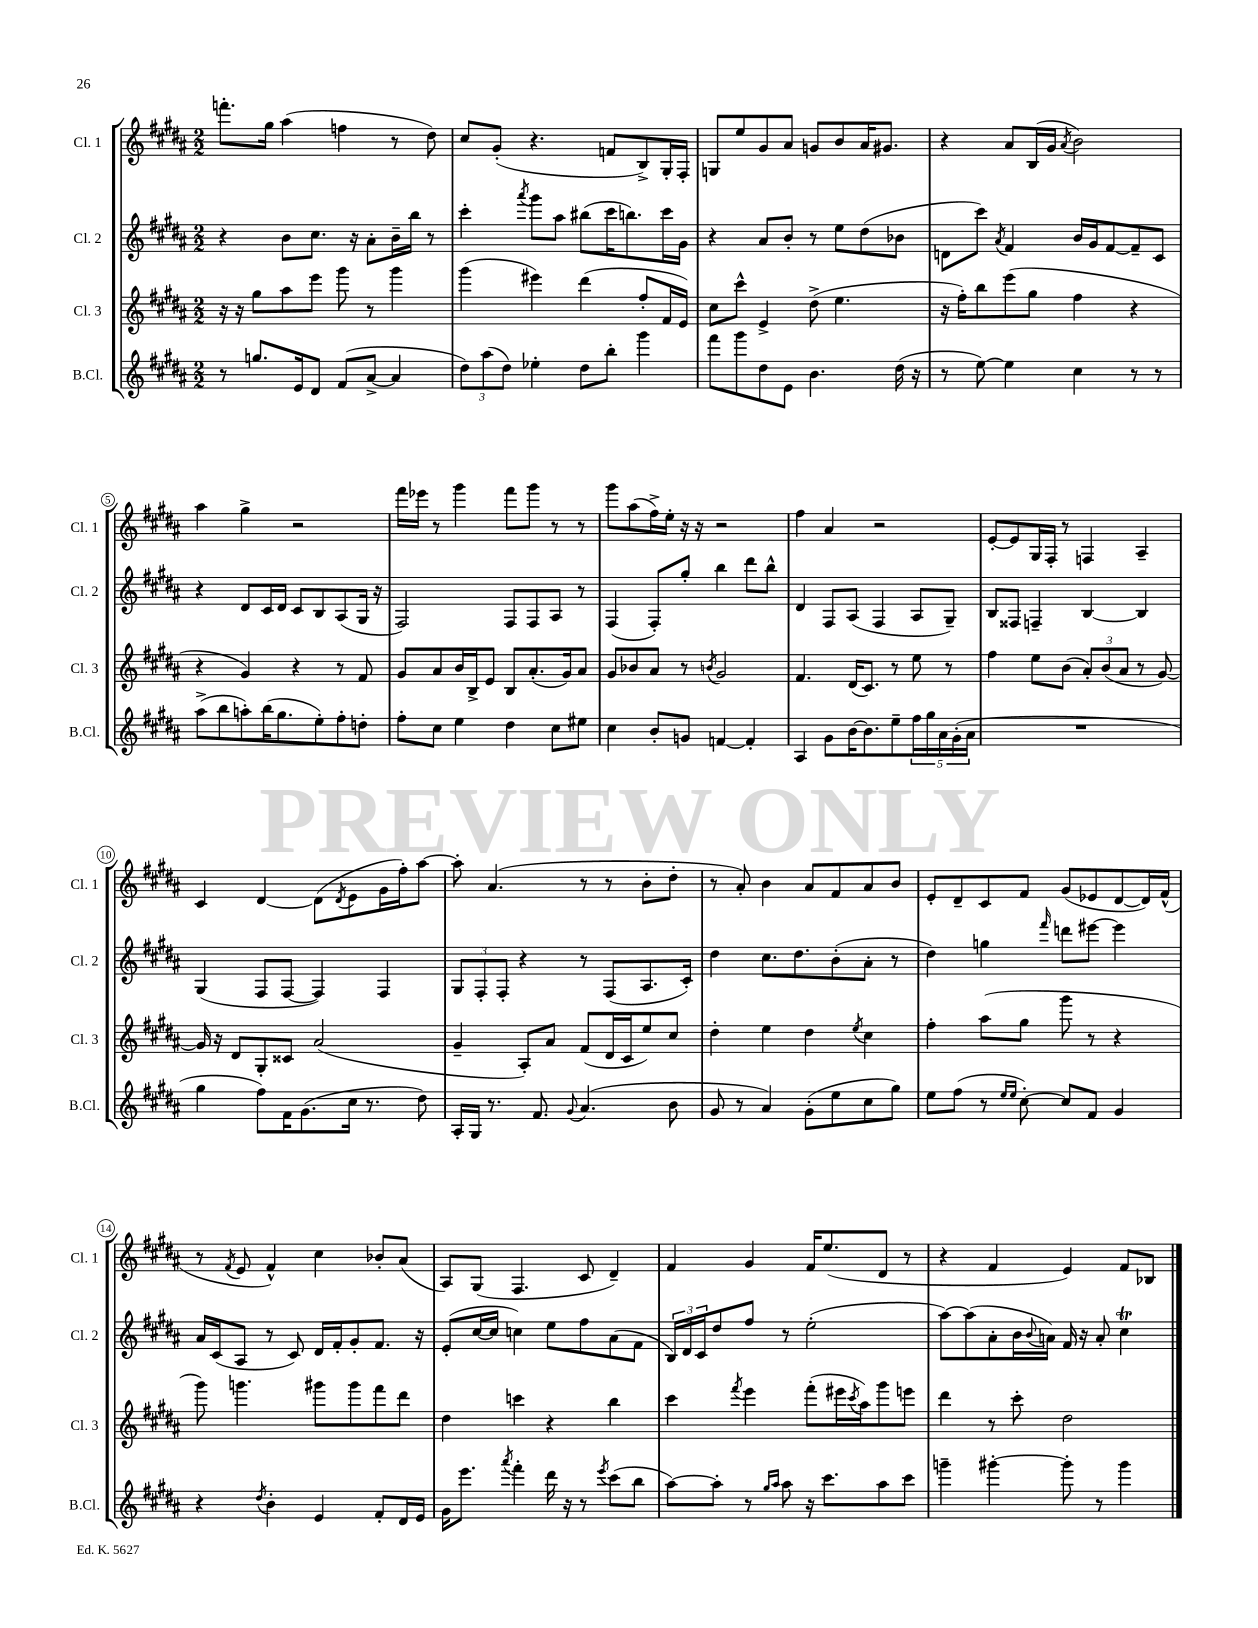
<<
\new StaffGroup <<
\new Staff = "s0" \with { instrumentName = "Cl. 1" shortInstrumentName = "Cl. 1" } {
    \clef treble \key b \major \numericTimeSignature \time 2/2
    f'''8.-. gis''16 ais''4( f''4 r8 dis''8) |
    cis''8 gis'8-.( r4. f'8 b8->) gis16-. fis16-. |
    g8 e''8 gis'8 ais'8 g'8 b'8 ais'16 gis'8. |
    r4 ais'8 b16( gis'16 \acciaccatura { ais'8 } b'2) |
    ais''4 gis''4-> r2 |
    fis'''16 ees'''16 r8 gis'''4 fis'''8 gis'''8 r8 r8 |
    gis'''8 ais''8( fis''16->) e''16-. r16 r16 r2 |
    fis''4 ais'4 r2 |
    e'8~-. e'8 gis16 fis16-. r8 f4 ais4-- |
    cis'4 dis'4~ dis'8( \acciaccatura { dis'8 } e'8 gis'16 fis''16-.) ais''8~ |
    ais''8-. ais'4.( r8 r8 b'8-. dis''8-. |
    r8 ais'8-.) b'4 ais'8 fis'8 ais'8 b'8 |
    e'8-. dis'8-- cis'8 fis'8 gis'8( ees'8 dis'8~ dis'16) fis'16-^( |
    r8 \acciaccatura { fis'8 } e'8 fis'4-^) cis''4 bes'8-. ais'8( |
    ais8) gis8( fis4. cis'8 dis'4--) |
    fis'4 gis'4 fis'16 e''8.( dis'8 r8 |
    r4 fis'4 e'4) fis'8 bes8 \bar "|." |
}
\new Staff = "s1" \with { instrumentName = "Cl. 2" shortInstrumentName = "Cl. 2" } {
    \clef treble \key b \major \numericTimeSignature \time 2/2
    r4 b'8 cis''8. r16 ais'8-. b'16-- b''16 r8 |
    cis'''4-. \acciaccatura { ais'''8 } gis'''8 ais''8 bis''8( cis'''16 b''8.) cis'''16 gis'16 |
    r4 ais'8 b'8-. r8 e''8 dis''8( bes'8 |
    d'8 cis'''8) \acciaccatura { ais'8 } fis'4 b'16 gis'16 fis'8~ fis'8-- cis'8 |
    r4 dis'8 cis'16 dis'16 cis'8 b8 ais8( gis16 r16 |
    fis2) fis8 fis8 ais8 r8 |
    fis4( fis8-.) gis''8-. b''4 dis'''8 b''8-^ |
    dis'4 fis8 ais8( fis4 ais8 gis8--) |
    b8 fisis8 f4-- b4~ b4 |
    gis4( fis8 fis8~ fis4) fis4 |
    \tuplet 3/2 { gis8 fis8-. fis8-. } r4 r8 fis8( ais8. cis'16-.) |
    dis''4 cis''8. dis''8. b'8-.( ais'8-. r8 |
    dis''4) g''4 \grace { fis'''16 } d'''8 eis'''8~ eis'''4 |
    ais'16 cis'16( ais8 r8 cis'8) dis'16 fis'16-. gis'8-. fis'8. r16 |
    e'8-.( cis''16~ cis''16 c''4) e''8 fis''8 ais'8( fis'8 |
    \tuplet 3/2 { b16) dis'16 cis'16 } dis''8 fis''8 r8 e''2-.( |
    ais''8~) ais''8( ais'8-. b'16 \appoggiatura { b'8 } a'16) fis'16 r16 a'8-. cis''4\trill \bar "|." |
}
\new Staff = "s2" \with { instrumentName = "Cl. 3" shortInstrumentName = "Cl. 3" } {
    \clef treble \key b \major \numericTimeSignature \time 2/2
    r16 r16 gis''8 ais''8 e'''8 gis'''8 r8 gis'''4 |
    gis'''4( eis'''4) dis'''4( fis''8-. fis'16 e'16) |
    cis''8 cis'''8-^ e'4-> dis''8->( e''4. |
    r16 fis''16-.) b''8 e'''8( gis''8 fis''4 r4 |
    r4 gis'4) r4 r8 fis'8 |
    gis'8 ais'8 b'16 b16-> e'8 b8 ais'8.-.( gis'16) ais'8 |
    gis'8 bes'8 ais'8 r8 \acciaccatura { b'8 } gis'2 |
    fis'4. dis'16( cis'8.) r8 e''8 r8 |
    fis''4 e''8 b'8( \tuplet 3/2 { ais'8-.) b'8( ais'8 } r8 gis'8~) |
    gis'16 r16 dis'8 gis8-. cisis'8 ais'2( |
    gis'4-- ais8-.) ais'8 fis'8( dis'16 cis'16 e''8) cis''8 |
    dis''4-. e''4 dis''4 \acciaccatura { e''8 } cis''4 |
    fis''4-. ais''8( gis''8 gis'''8 r8 r4 |
    gis'''8) g'''4. gis'''8 gis'''8 fis'''8 dis'''8 |
    dis''4 c'''4 r4 b''4 |
    cis'''4 \acciaccatura { fis'''8 } e'''4 fis'''8-.( eis'''16 \acciaccatura { cis'''8 } ais''16) gis'''8 e'''8 |
    dis'''4 r8 cis'''8-. dis''2 \bar "|." |
}
\new Staff = "s3" \with { instrumentName = "B.Cl." shortInstrumentName = "B.Cl." } {
    \clef treble \key b \major \numericTimeSignature \time 2/2
    r8 g''8. e'16 dis'8 fis'8( ais'8~-> ais'4 |
    \tuplet 3/2 { dis''8) ais''8( dis''8) } ees''4-. dis''8 b''8-. gis'''4 |
    fis'''8 gis'''8 dis''8 e'8 b'4. dis''16( r16 |
    r8 e''8~) e''4 cis''4 r8 r8 |
    ais''8->( b''8 a''8-.) b''16( gis''8. e''8-.) fis''8-. d''8-. |
    fis''8-. cis''8 e''4 dis''4 cis''8 eis''8 |
    cis''4 b'8-. g'8 f'4~ f'4-. |
    ais4 gis'8 b'16~ b'8. e''8-- \tuplet 5/4 { fis''16 gis''16 ais'16 gis'16-.( ais'16 } |
    R1 |
    gis''4 fis''8) fis'16 gis'8.( cis''16 r8. dis''8) |
    ais16-. gis16 r8. fis'8. \appoggiatura { gis'8 } ais'4.( b'8 |
    gis'8 r8 ais'4) gis'8-.( e''8 cis''8 gis''8) |
    e''8 fis''8( r8 \grace { e''16 e''16 } cis''8~-.) cis''8 fis'8 gis'4 |
    r4 \acciaccatura { dis''8 } b'4-. e'4 fis'8-. dis'16 e'16 |
    gis'16 e'''8. \acciaccatura { ais'''8 } fis'''4-. dis'''16 r16 r8 \acciaccatura { e'''8 } cis'''8( b''8 |
    ais''8~) ais''8-. r8 \grace { gis''16 ais''16 } ais''8 r16 cis'''8. ais''8 cis'''8 |
    g'''4-- gis'''4~-. gis'''8-. r8 gis'''4 \bar "|." |
}
>>
>>
\layout { \context { \Score \override BarNumber.stencil = #(make-stencil-circler 0.1 0.3 ly:text-interface::print) } }
